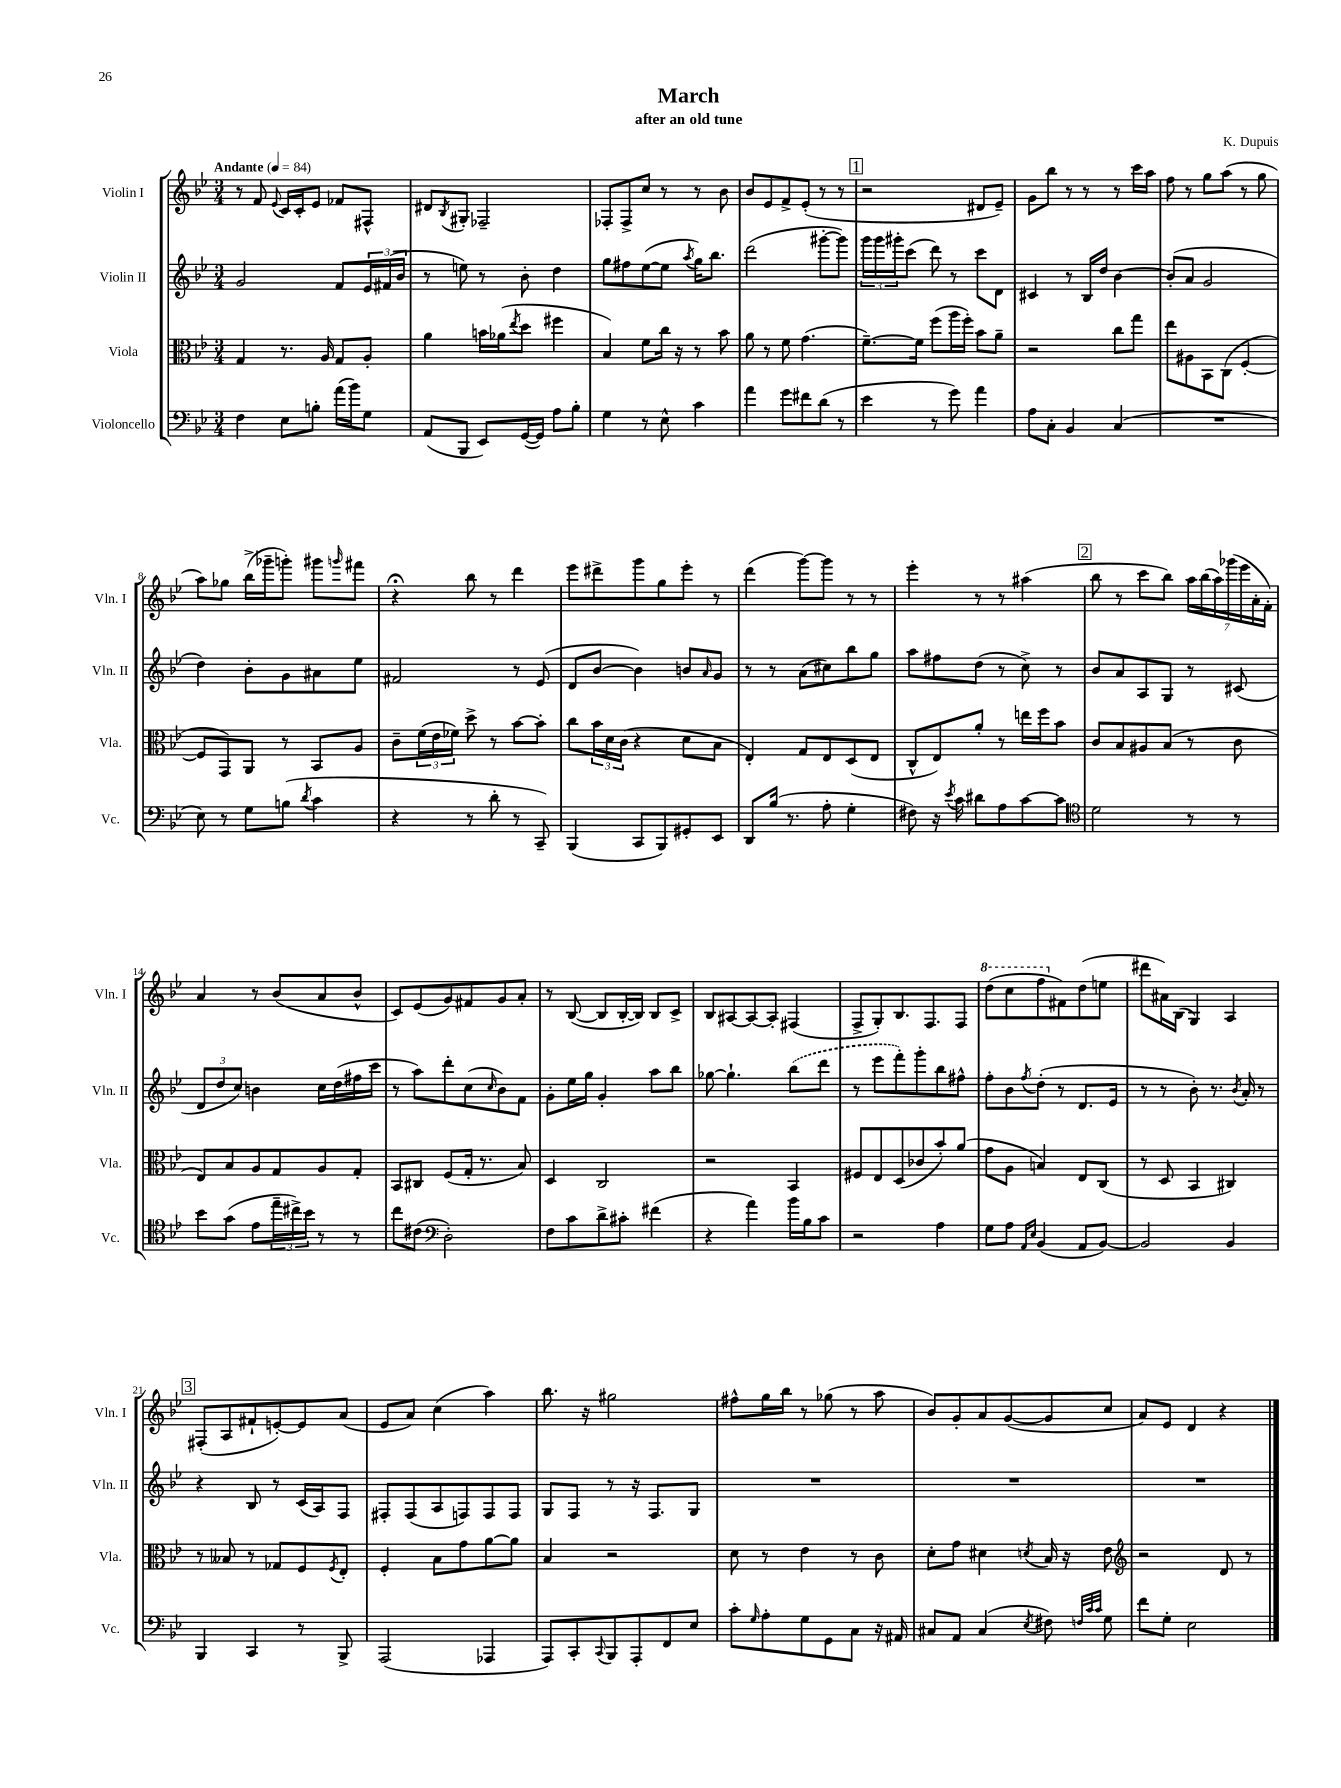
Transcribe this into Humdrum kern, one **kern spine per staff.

**kern	**kern	**kern	**kern
*staff4	*staff3	*staff2	*staff1
*clefF4	*clefC3	*clefG2	*clefG2
*k[b-e-]	*k[b-e-]	*k[b-e-]	*k[b-e-]
*M3/4	*M3/4	*M3/4	*M3/4
*MM84	*MM84	*MM84	*MM84
4F	4G	2g	8r
.	.	.	8f
.	.	.	8qqe-
8E-	8.r	.	16c
.	.	.	16c'
8B'	.	.	8e-
.	16A	.	.
(16a	8G	8f	8f-
16b-)	.	.	.
8G	8A'	24e-	8F#^^
.	.	(24f#	.
.	.	24b-	.
=	=	=	=
(8AA	4a	8r	8d#
.	.	.	8qB-
8BBB-	.	8ee)	8G#'
8EE-)	16b	8r	2F-~
.	(16a-	.	.
.	8qee-	.	.
([16GG	8dd	8b-'	.
16GG])	.	.	.
8A	4ff#	4dd	.
8B-'	.	.	.
=	=	=	=
4G	4B-)	8gg	8F-'
.	.	8ff#	8F-^
8r	8f	([8ee-	8cc
8E-^^	16cc	8ee-]	8r
.	16r	.	.
.	.	8qaa	.
4c	8r	16gg)	8r
.	.	8.bb-	.
.	8b-	.	8b-
=	=	=	=
4a	8a	(2ddd	8b-
.	8r	.	8e-
8g	8f	.	8f^
8f#	(4.g	.	(8e-'
(8d	.	[8ggg#'	8r
8r	.	8ggg#])	8r
=	=	=	=
4e-	[8.f~)	24ggg	2r
.	.	24ggg	.
.	.	24ggg#'	.
.	.	(8ccc	.
.	16f]	.	.
8r	(8ff	8ddd)	.
8g)	16aa	8r	.
.	16ff')	.	.
4a	8b-	8ccc	8d#
.	8a~	8d	8e-~)
=	=	=	=
8A	2r	4c#	8g
8C'	.	.	8bb-
4BB-	.	8r	8r
.	.	16B-	8r
.	.	16dd	.
(4C	8cc	[4b-	8r
.	8gg	.	16ccc
.	.	.	16aa
=	=	=	=
2.r	8ee-	(8b-']	8ff
.	8A#	8a	8r
.	8BB-	2g	8gg
.	(8C	.	(8aa
.	[4F'	.	8r
.	.	.	8gg
=	=	=	=
8E-)	8F]	4dd)	8aa)
8r	8GG)	.	8gg-
8G	8AA	8b-'	(16bb-^
.	.	.	16ggg-~
(8B	8r	8g	8ggg')
8qd	.	.	.
4c	8BB-	8a#	8ggg#
.	.	.	16qqggg
.	8A	8ee-	8fff#
=	=	=	=
4r	8c~	2f#	4r;
.	(24f	.	.
.	24e-	.	.
.	24f-)	.	.
8r	8dd^	.	8bb-
8d'	8r	.	8r
8r	[8b-	8r	4ddd
8CC~)	8b-']	(8e-	.
=	=	=	=
(4BBB-	8cc	8d	8eee-
.	24b-	[8b-	8ddd#^
.	24d	.	.
.	(24c	.	.
8CC	4r	4b-])	8ggg
8BBB-)	.	.	8gg
8GG#'	8d	8b	8eee-'
.	.	16qqa	.
8EE-	8B-	8g	8r
=	=	=	=
8DD	4E-')	8r	(4ddd
(16B-	.	8r	.
8.r	.	.	.
.	8G	(8a	[8ggg)
8A'	8E-	8cc#)	8ggg]
4G'	(8D	8bb-	8r
.	8E-	8gg	8r
=	=	=	=
8F#)	8C^^	8aa	4eee-'
16r	8E-)	8ff#	.
8qe-	.	.	.
16c	.	.	.
8d#	8a'	(8dd	8r
8A	8r	8r	8r
[8c	16ee	8cc^)	(4aa#
.	16ff	.	.
8c]	8b-	8r	.
=	=	=	=
*clefC4	*	*	*
2d	8c	8b-	8bb-
.	8B-	8a	8r
.	8A#	8A	8ccc
.	(8B-	8G	8bb-)
8r	8r	8r	28aa
.	.	.	(28bb-
.	.	.	28aa)
.	.	.	(28ggg-
8r	8c	(8c#	.
.	.	.	28eee-
.	.	.	28a'
.	.	.	28f')
=	=	=	=
8b-	8E-)	12d	4a
.	.	12dd	.
(8g	8B-	.	.
.	.	12cc)	.
8e-	8A	4b	8r
24ee-~	8G	.	(8b-
24cc#^)	.	.	.
24b-	.	.	.
8r	8A	16cc	8a
.	.	(16dd	.
8r	8G'	16ff#	8b-^^
.	.	16ccc	.
=	=	=	=
8cc	8BB-	8r	8c)
(8c#	8C#	8aa)	(8e-
*clefF4	*	*	*
2D')	(8F	8ddd'	8g)
.	16G'	(8cc	8f#
.	8.r	.	.
.	.	16qqcc	.
.	.	8b-)	8g
.	8B-)	8f	8a'
=	=	=	=
8F	4D	8g'	8r
8c	.	16ee-	([8B-
.	.	16gg	.
8d^	2C	4g'	8B-]
8c#'	.	.	[16B-'
.	.	.	16B-])
(4f#	.	8aa	8B-
.	.	8bb-	8c^
=	=	=	=
4r	2r	[8gg-	8B-
.	.	4.gg-`]	[8A#
4a)	.	.	8A#_
.	.	.	8A#']
16b-	4BB-	(8bb-	(4F#
16B-	.	.	.
8c	.	8ddd	.
=	=	=	=
2r	8F#	8r	8F^
.	8E-	8eee-	8G')
.	(8D	8fff')	8.B-
.	8c-	8ggg'	.
.	.	.	8.F
4A	8b-')	8bb-	.
.	(8a	8ff#^^	8F
=	=	=	=
8G	8g	8ff'	(8ddd
8A	8A	8b-	8ccc
16qqAA	.	.	.
16qqE-	.	8qff	.
(4BB-	4B)	(8dd'	8fff
.	.	8r	8f#)
8AA	8E-	8.d	(8dd
[8BB-)	(8C	.	8ee
.	.	16e-	.
=	=	=	=
2BB-]	8r	8r	8ddd#
.	8D	8r	16a#)
.	.	.	(16B-
.	4BB-	8b-')	4G)
.	.	8.r	.
4BB-	4C#)	.	4A
.	.	8qb-	.
.	.	16a'	.
.	.	8r	.
=	=	=	=
4BBB-	8r	4r	(8F#'
.	8B--	.	8A
4CC	8r	8B-	8f#`
.	8G-	8r	[8e')
8r	8F	(16c	8e]
.	.	16A)	.
.	8qF	.	.
8BBB-^	8E-'	8F	(8a
=	=	=	=
(2AAA	4F'	8F#'	8e-
.	.	(8F#	8a)
.	8B-	8A	(4cc
.	8g	8F)	.
4AAA-	[8a	8F	4aa)
.	8a]	8F	.
=	=	=	=
8AAA)	4B-	8G	8.bb-
8CC'	.	8F	.
.	.	.	16r
8qqCC	.	.	.
8BBB-	2r	8r	2gg#
8AAA'	.	16r	.
.	.	8.F	.
8FF	.	.	.
8E-	.	8G	.
=	=	=	=
8c'	8d	2.r	8ff#^^
16qqG	.	.	.
8A'	8r	.	16gg
.	.	.	16bb-
8G	4e-	.	8r
8GG	.	.	(8gg-
8C	8r	.	8r
16r	8c	.	8aa
16AA#	.	.	.
=	=	=	=
8C#	8d'	2.r	8b-)
8AA	8g	.	8g'
(4C#	4d#	.	8a
.	.	.	([8g
8qE-	8qd	.	.
8F#)	16B-	.	8g]
.	16r	.	.
32qqF	.	.	.
32qqc	.	.	.
32qqc	.	.	.
8G	8e-	.	8cc
=	=	=	=
*	*clefG2	*	*
8f	2r	2.r	8a)
8G'	.	.	8e-
2E-	.	.	4d
.	8d	.	4r
.	8r	.	.
==	==	==	==
*-	*-	*-	*-
